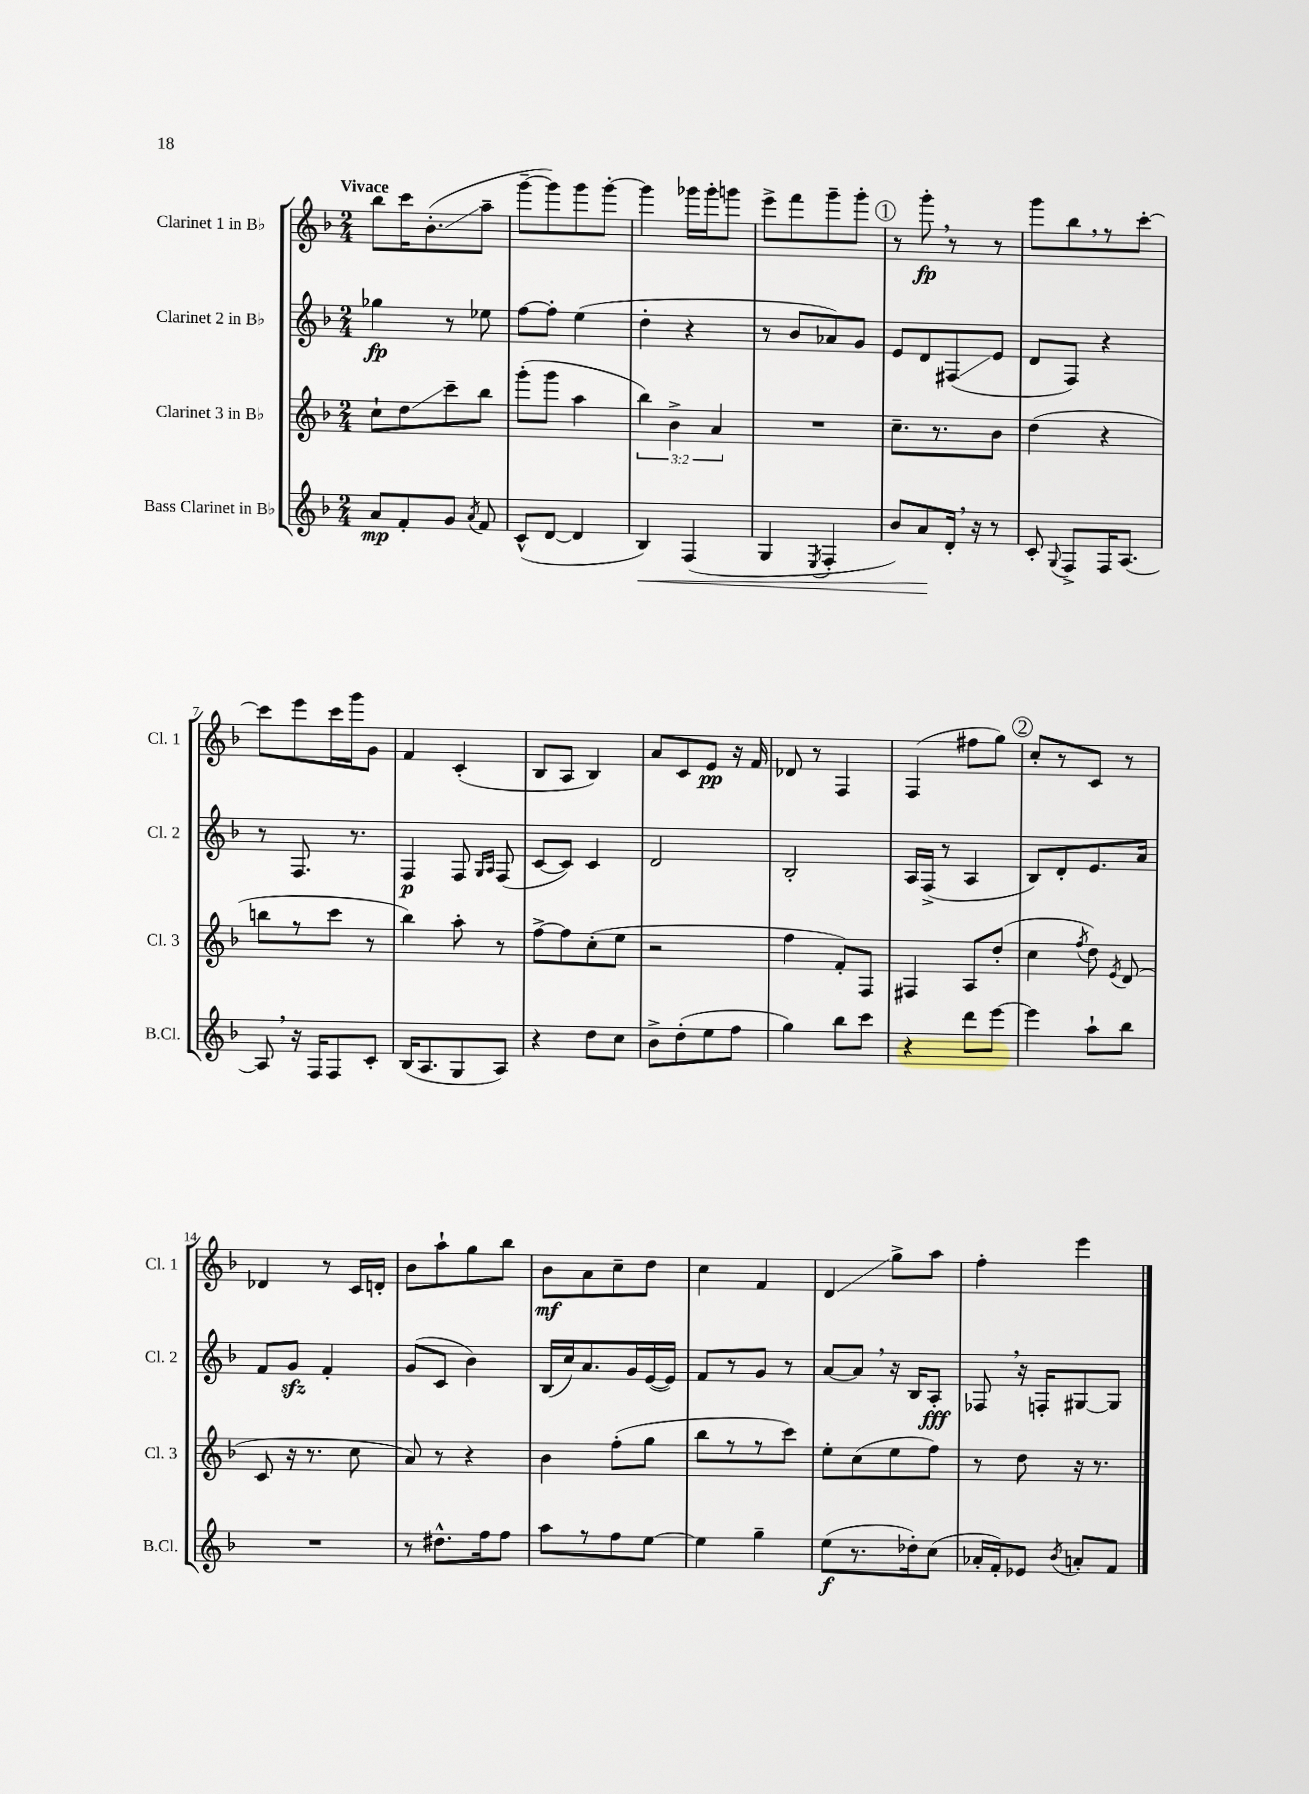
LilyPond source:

<<
\new StaffGroup <<
\new Staff = "s0" \with { instrumentName = "Clarinet 1 in Bb" shortInstrumentName = "Cl. 1" } {
    \clef treble \key f \major \numericTimeSignature \time 2/4 \tempo "Vivace"
    \autoBeamOff bes''8[ c'''16 bes'8.-.\glissando( a''8]-- |
    g'''8[~-- g'''8) g'''8 g'''8]~-. |
    g'''4 ges'''16[ ges'''16-. g'''8] |
    e'''8[-> f'''8 g'''8-- g'''8]-. |
    \mark \markup { \circle "1" } r8 g'''8-.\fp \breathe r8 r8 |
    g'''8[ bes''8 \breathe r8 c'''8]~-. |
    c'''8[ e'''8 c'''16 g'''16 g'8] |
    f'4 c'4-.( |
    bes8[ a8] bes4) |
    a'8[ c'8 e'8]\pp r16 f'16 |
    des'8 r8 f4 |
    f4( fis''8[ g''8]) |
    \mark \markup { \circle "2" } c''8[-. r8 c'8] r8 |
    des'4 r8 c'16[ d'16]-. |
    bes'8[ a''8-! g''8 bes''8] |
    bes'8[\mf a'8 c''8-- d''8] |
    c''4 f'4 |
    d'4\glissando g''8[-> a''8] |
    f''4-. e'''4 \bar "|." |
}
\new Staff = "s1" \with { instrumentName = "Clarinet 2 in Bb" shortInstrumentName = "Cl. 2" } {
    \clef treble \key f \major \numericTimeSignature \time 2/4
    \autoBeamOff ges''4\fp r8 ees''8 |
    f''8[~ f''8]-. e''4( |
    d''4-. r4 |
    r8 bes'8[ aes'8) g'8] |
    \mark \markup { \circle "1" } e'8[ d'8 fis8\glissando( e'8] |
    d'8[ f8]) r4 |
    r8 f8. r8. |
    f4\p f8 \grace { g16[ a16] } f8( |
    c'8[~ c'8]) c'4 |
    d'2 |
    bes2-. |
    a16[ f16]->( r8 a4 |
    \mark \markup { \circle "2" } bes8[) d'8-. e'8. a'16] |
    f'8[ g'8]\sfz f'4-. |
    g'8[( c'8] bes'4) |
    bes16[( c''16) a'8. g'16 e'16~( e'16]) |
    f'8[ r8 g'8] r8 |
    a'8[~ a'8] \breathe r16 bes16[ a8]-.\fff |
    fes8 \breathe r16 f16[-. gis8~ gis8] \bar "|." |
}
\new Staff = "s2" \with { instrumentName = "Clarinet 3 in Bb" shortInstrumentName = "Cl. 3" } {
    \clef treble \key f \major \numericTimeSignature \time 2/4 \override Staff.TupletNumber.text = #tuplet-number::calc-fraction-text
    \autoBeamOff c''8[-! d''8\glissando c'''8-- bes''8] |
    g'''8[-.( g'''8] a''4 |
    \tuplet 3/2 { bes''4) bes'4-> a'4 } |
    R2 |
    \mark \markup { \circle "1" } c''8.[-- r8. bes'8] |
    d''4( r4 |
    b''8[ r8 c'''8] r8 |
    bes''4) a''8-. r8 |
    f''8[~-> f''8 c''8-.( e''8] |
    r2 |
    f''4 f'8[-.) f8] |
    fis4 a8[ d''8]-.( |
    \mark \markup { \circle "2" } c''4 \acciaccatura { f''8 } d''8) \acciaccatura { e'8 } d'8( |
    c'8 r16 r8. c''8 |
    a'8) r8 r4 |
    bes'4 f''8[-.( g''8] |
    bes''8[ r8 r8 c'''8]) |
    e''8[-. c''8( e''8 f''8]) |
    r8 d''8 r16 r8. \bar "|." |
}
\new Staff = "s3" \with { instrumentName = "Bass Clarinet in Bb" shortInstrumentName = "B.Cl." } {
    \clef treble \key f \major \numericTimeSignature \time 2/4
    \autoBeamOff a'8[\mp f'8-. g'8] \acciaccatura { a'8 } f'8 |
    c'8[-^( d'8]~ d'4 |
    bes4\<) f4( |
    g4 \acciaccatura { e8 } f4-. |
    \mark \markup { \circle "1" } bes'8[) a'8\! d'16]-. \breathe r16 r8 |
    c'8-. \appoggiatura { g8 } f8[-> f16 a8.]~ |
    a8 \breathe r16 f16[ f8 c'8]-. |
    bes16[( a8. g8 a8]) |
    r4 d''8[ c''8] |
    bes'8[-> d''8-.( e''8 f''8] |
    g''4) bes''8[ c'''8] |
    r4 d'''8[ e'''8]~ |
    \mark \markup { \circle "2" } e'''4 a''8[-! bes''8] |
    R2 |
    r8 dis''8.[-^ f''16 f''8] |
    a''8[ r8 f''8 e''8]~ |
    e''4 g''4-- |
    e''8[\f( r8. des''16-.) c''8]( |
    aes'16[-. f'16-.) ees'8] \acciaccatura { bes'8 } a'8[-. f'8] \bar "|." |
}
>>
>>
